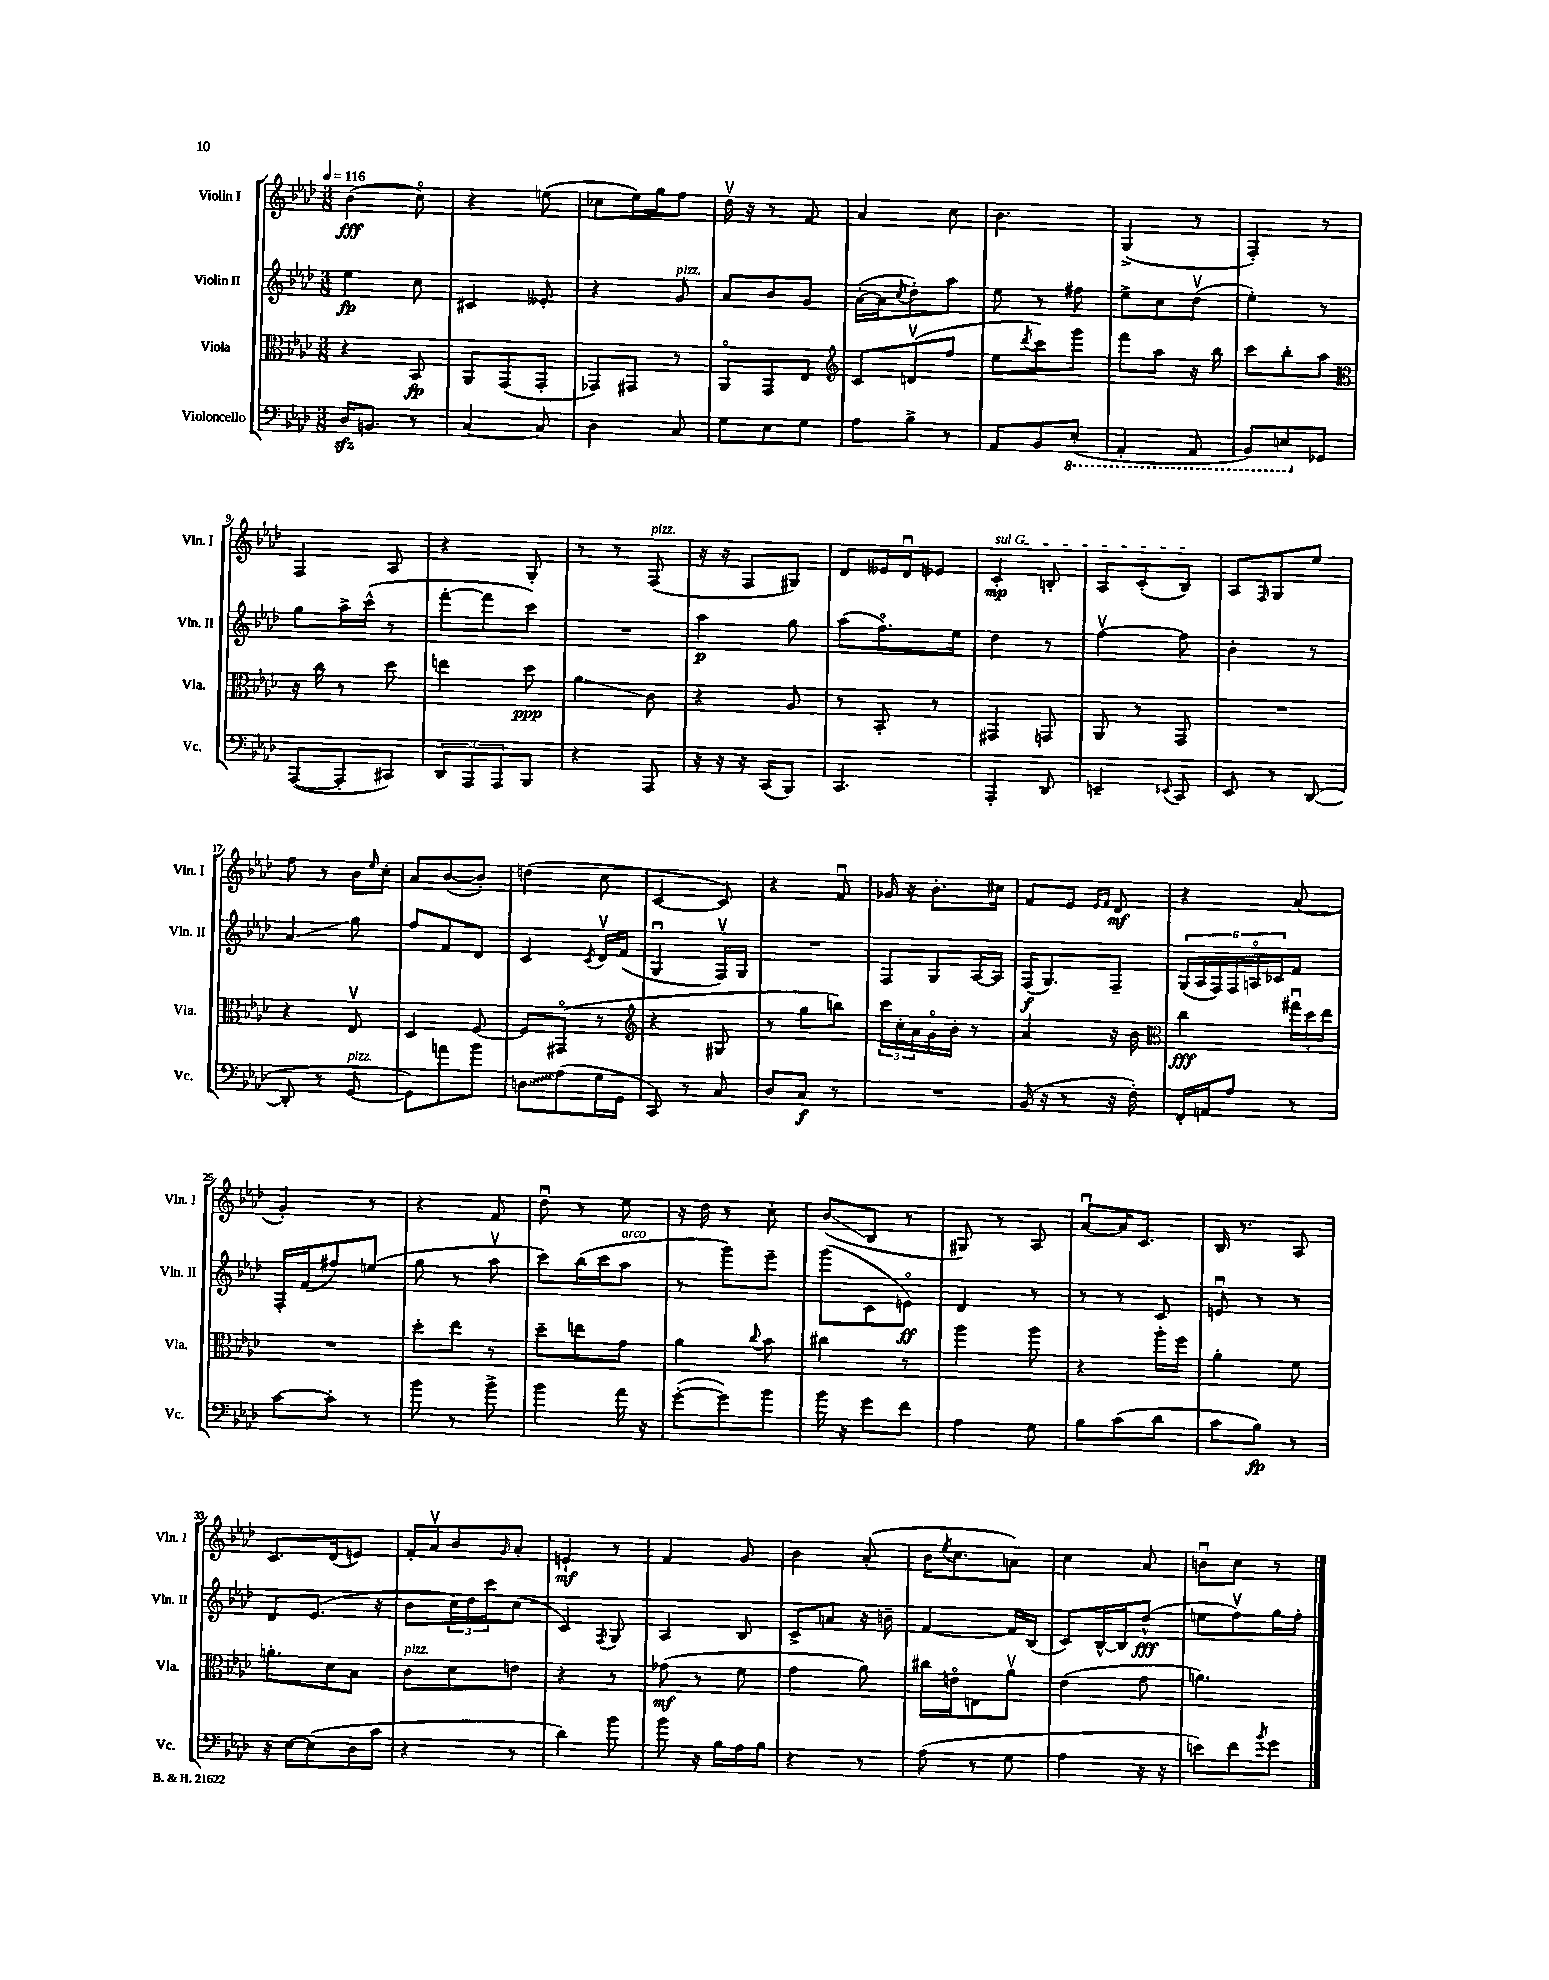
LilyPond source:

<<
\new StaffGroup <<
\new Staff = "s0" \with { instrumentName = "Violin I" shortInstrumentName = "Vln. I" } {
    \clef treble \key aes \major \numericTimeSignature \time 3/8 \tempo 4 = 116
    bes'4\fff( c''8\flageolet) |
    r4 e''8( |
    ces''8 ees''16) g''16 f''8 |
    des''16\upbow r16 r8 f'8 |
    aes'4 c''8 |
    bes'4. |
    g4->( r8 |
    f4-.) r8 |
    f4 aes8 |
    r4 g8-. |
    r8 r8 f8^\markup { \italic "pizz." }( |
    r16 r16 f8 gis8) |
    des'8 eeses'16 des'16\downbow ees'8 |
    \once \override TextSpanner.bound-details.left.text = \markup { \italic "sul G" } c'4-.\mp\startTextSpan b8-. |
    aes8 c'8-.( bes8\stopTextSpan) |
    aes8 \grace { f16 } g8 ees''8 |
    f''8 r8 bes'16 \grace { ees''16 } c''16-. |
    aes'8 bes'8~( bes'8-.) |
    d''4( c''8 |
    c'4~ c'8) |
    r4 f'8\downbow |
    ges'16 r16 bes'8.-. cis''16 |
    f'8 ees'8 \grace { ees'16 f'16 } des'8\mf |
    r4 aes'8( |
    g'4-.) r8 |
    r4 f'8 |
    des''8\downbow r8 ees''8 |
    r16 des''16 r8 c''8-. |
    bes'8\glissando( bes8 r8 |
    gis8) r8 aes8 |
    aes'8~\downbow aes'16 c'8. |
    bes16 r8. aes8 |
    c'8. des'16( e'8) |
    f'16-. aes'16\upbow bes'8 \grace { g'16 } aes'8-. |
    e'4-!\mf r8 |
    f'4 g'8 |
    bes'4 aes'8-.( |
    bes'16 \acciaccatura { ees''8 } c''8. a'8) |
    c''4 aes'8 |
    b'8\downbow c''8 r8 \bar "|." |
}
\new Staff = "s1" \with { instrumentName = "Violin II" shortInstrumentName = "Vln. II" } {
    \clef treble \key aes \major \numericTimeSignature \time 3/8
    ees''4\fp c''8 |
    cis'4 eeses'8-. |
    r4 g'8^\markup { \italic "pizz." } |
    aes'8 bes'8 g'8 |
    aes'16~-.( aes'16 \acciaccatura { c''8 } des''8-.) aes''8 |
    ees''8 r8 fis''8 |
    ees''8-> c''8 des''8\upbow( |
    ees''4-.) r8 |
    g''8 aes''16-> c'''16-^( r8 |
    f'''8~-. f'''8 c'''8) |
    R4. |
    aes''4\p g''8 |
    aes''8( f''8.\flageolet) ees''16 |
    des''4 r8 |
    f''4~\upbow f''8 |
    bes'4-. r8 |
    aes'4\glissando g''8 |
    f''8 f'8 des'8 |
    c'4 \acciaccatura { c'8 } des'16\upbow f'16( |
    g4\downbow f16\upbow) g16 |
    R4. |
    f8 g8 aes16~ aes16 |
    f16\f( g8.) f8-- |
    \tuplet 6/4 { g16( aes16 f16) f16 a16\flageolet ces'16 } f'8 |
    f16-. f'16( fis''8) e''8( |
    g''8 r8 aes''8\upbow |
    c'''8) bes''16( c'''16 aes''8^\markup { \italic "arco" } |
    r8 g'''8) ees'''8-- |
    g'''8( c'8 e'8\flageolet\ff) |
    des'4 r8 |
    r8 r8 c'8 |
    e'8\downbow r8 r8 |
    des'8 ees'8.( r16 |
    bes'8 \tuplet 3/2 { c''16) des''16 c'''16 } c''8( |
    c'4) \acciaccatura { f8 } g8 |
    aes4 bes8 |
    c'8-> a'8 r16 b'16-- |
    f'4~ f'16 bes16( |
    c'8) bes16~-^ bes16 des''8-^\fff( |
    e''8 f''8\upbow) g''16 f''16-. \bar "|." |
}
\new Staff = "s2" \with { instrumentName = "Viola" shortInstrumentName = "Vla." } {
    \clef alto \key aes \major \numericTimeSignature \time 3/8
    r4 bes,8\fp |
    aes,8 g,8( g,8-. |
    ges,8) gis,8 r8 |
    aes,8\flageolet g,8 ees8 |
    \clef treble c'8 d'8\upbow( f''8 |
    ees''8 \acciaccatura { des'''8 } c'''8) g'''8 |
    f'''8 aes''8 r16 bes''16 |
    c'''8 bes''8-. aes''8 |
    \clef alto r16 c''16 r8 des''8 |
    e''4 des''8\ppp |
    aes'4\glissando c'8 |
    r4 aes8 |
    r8 bes,8-. r8 |
    gis,4 g,8 |
    aes,8 r8 g,8 |
    R4. |
    r4 ees8\upbow |
    des4 f8~ |
    f8 gis,8\flageolet( r8 |
    \clef treble r4 gis8 |
    r8 g''8 b''8) |
    \tuplet 3/2 { c'''16 c''16-. aes'16 } g'16\flageolet bes'16-. r8 |
    aes'4 r16 bes'16 |
    \clef alto c''4\fff \tuplet 3/2 { gis''16\downbow des''16 ees''16 } |
    R4. |
    des''8-. ees''8 r8 |
    des''8-- e''8 g'8 |
    aes'4 \appoggiatura { c''8 } bes'8 |
    cis''4 r8 |
    aes''4 aes''8 |
    r4 aes''16-. f''16 |
    aes'4-. f'8 |
    a'8.-. des'16 bes8 |
    c'8^\markup { \italic "pizz." } des'8 e'8 |
    r4 r8 |
    ges'8\mf( r8 f'8 |
    g'4 aes'8) |
    cis''16 e'16\flageolet e8 aes'8\upbow |
    ees'4( g'8 |
    a'4.) \bar "|." |
}
\new Staff = "s3" \with { instrumentName = "Violoncello" shortInstrumentName = "Vc." } {
    \clef bass \key aes \major \numericTimeSignature \time 3/8
    des16\sfz b,8. r8 |
    c4~ c8 |
    des4 c8 |
    g8 ees8 g8 |
    aes8 bes8-> r8 |
    aes,8 bes,8 \ottava #-1 ees,8-.( |
    aes,,4-. aes,,8 |
    bes,,8) e,8 \ottava #0 ges,8 |
    aes,,8~( aes,,8-. cis,8) |
    \tuplet 3/2 { des,8 aes,,8 aes,,8 } bes,,8 |
    r4 aes,,8 |
    r16 r16 r16 c,16( bes,,8) |
    c,4. |
    aes,,4-. des,8 |
    e,4-- \appoggiatura { ees,8 } c,8 |
    ees,8 r8 des,8~( |
    des,8-. r8 g,8~^\markup { \italic "pizz." } |
    g,8) a'8 bes'8 |
    \once \override Glissando.style = #'zigzag d8\glissando aes8( g16 g,16 |
    c,8) r8 c8 |
    des8 c8\f r8 |
    R4. |
    bes,16( r16 r8 r16 f16-.) |
    f,16-. a,16 aes8 r8 |
    c'8~ c'8-. r8 |
    bes'8 r8 bes'8-> |
    bes'4 aes'16 r16 |
    g'8~-.( g'8) bes'8 |
    bes'16 r16 g'8 f'8 |
    aes4 g8 |
    bes8 c'8( des'8 |
    c'8 bes8\fp) r8 |
    r16 ees16~ ees8( des16 c'16 |
    r4 r8 |
    des'4) bes'8 |
    bes'8 r16 bes16 aes16 bes16 |
    r4 r8 |
    aes8( r8 g8 |
    aes4 r16 r16 |
    e'8) f'8 \acciaccatura { bes'8 } g'8 \bar "|." |
}
>>
>>
